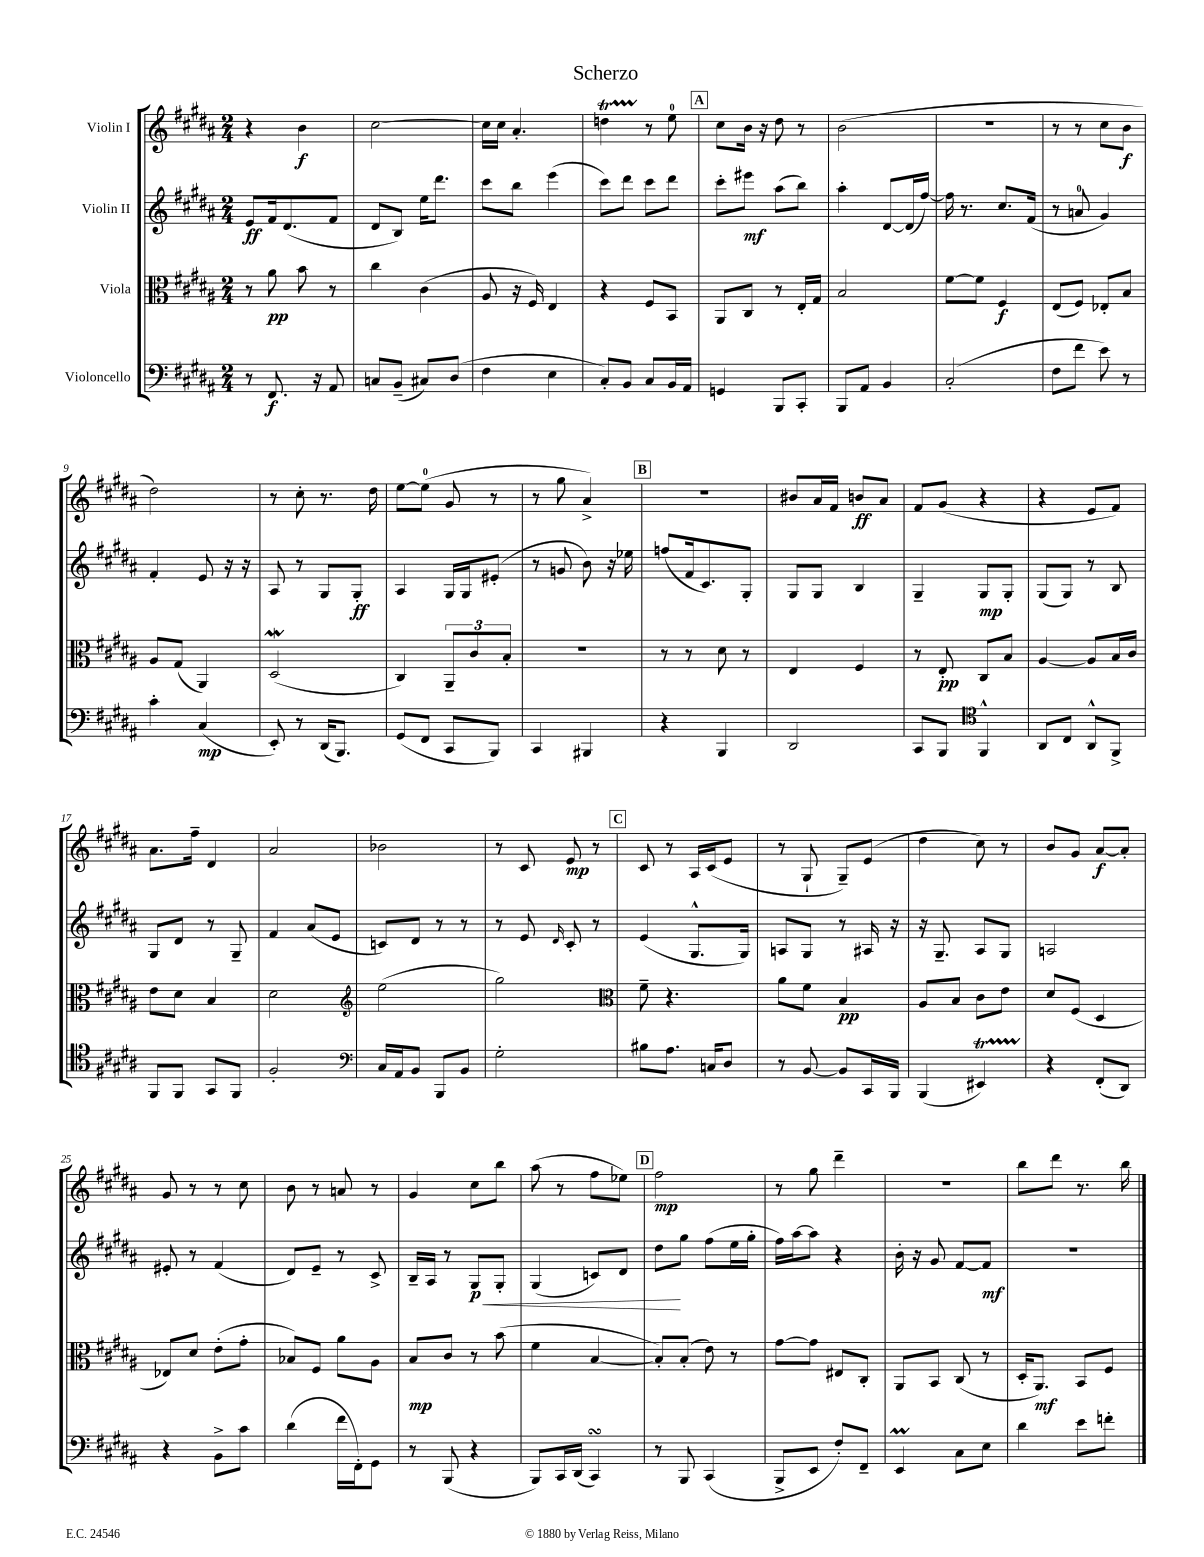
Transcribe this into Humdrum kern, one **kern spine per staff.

**kern	**dynam	**kern	**dynam	**kern	**dynam	**kern	**dynam
*part4	*part4	*part3	*part3	*part2	*part2	*part1	*part1
*staff4	*staff4	*staff3	*staff3	*staff2	*staff2	*staff1	*staff1
*I"Violoncello	*	*I"Viola	*	*I"Violin II	*	*I"Violin I	*
*clefF4	*	*clefC3	*	*clefG2	*	*clefG2	*
*k[f#c#g#d#a#]	*	*k[f#c#g#d#a#]	*	*k[f#c#g#d#a#]	*	*k[f#c#g#d#a#]	*
*M2/4	*	*M2/4	*	*M2/4	*	*M2/4	*
=1	=1	=1	=1	=1	=1	=1	=1
8r	.	8r	.	8e/L	ff	4r	.
8.FF#/	f	8a#\	pp	16f#/k	.	.	.
.	.	.	.	(8.d#/	.	.	.
.	.	8b\	.	.	.	4b\	f
16r	.	.	.	.	.	.	.
8AA#/	.	8r	.	8f#/J	.	.	.
=2	=2	=2	=2	=2	=2	=2	=2
8Cn/L	.	4cc#\	.	8d#/L	.	[2cc#\	.
(8BB~/J	.	.	.	8B/J)	.	.	.
8C#X/L)	.	(4c#\	.	16ee\KL	.	.	.
.	.	.	.	8.ddd#\J	.	.	.
(8D#/J	.	.	.	.	.	.	.
=3	=3	=3	=3	=3	=3	=3	=3
4F#\	.	8A#/	.	8ccc#\L	.	16cc#\LL]	.
.	.	.	.	.	.	16cc#\JJ	.
.	.	16r	.	8bb\J	.	4.a#'/	.
.	.	16F#/)	.	.	.	.	.
4E\	.	4E/	.	(4eee\	.	.	.
=4	=4	=4	=4	=4	=4	=4	=4
8C#'/L)	.	4r	.	8ccc#\L)	.	4ddnT\	.
8BB/J	.	.	.	8ddd#\J	.	.	.
8C#/L	.	8F#/L	.	8ccc#\L	.	8r	.
16BB/L	.	8BB/J	.	8ddd#\J	.	8ee\	.
16AA#/JJ	.	.	.	.	.	.	.
!!LO:REH:place=s1:t=A
=5	=5	=5	=5	=5	=5	=5	=5
4GGn/	.	8AA#/L	.	8ccc#'\L	.	8cc#\L	.
.	.	8C#/J	.	8eee#X\J	mf	16b\Jk	.
.	.	.	.	.	.	16r	.
8BBB/L	.	8r	.	(8aa#\L	.	8dd#\	.
8CC#'/J	.	16E'/LL	.	8bb\J)	.	8r	.
.	.	16G#/JJ	.	.	.	.	.
=6	=6	=6	=6	=6	=6	=6	=6
8BBB/L	.	2B/	.	4aa#'\	.	(2b\	.
8AA#/J	.	.	.	.	.	.	.
4BB/	.	.	.	[8d#/L	.	.	.
.	.	.	.	(16d#/L]	.	.	.
.	.	.	.	[16ff#/JJ)	.	.	.
=7	=7	=7	=7	=7	=7	=7	=7
(2C#'/	.	[8f#\L	.	16ff#\]	.	2r	.
.	.	.	.	8.r	.	.	.
.	.	8f#\J]	.	.	.	.	.
.	.	4F#/	f	8.cc#/L	.	.	.
.	.	.	.	(16f#/Jk	.	.	.
=8	=8	=8	=8	=8	=8	=8	=8
8F#\L	.	(8E/L	.	8r	.	8r	.
8f#\J	.	8F#/J)	.	8an/	.	8r	.
8e\)	.	8E-X'/L	.	4g#/)	.	8cc#\L	.
8r	.	8B/J	.	.	.	8b\J	f
!!LO:LB:g=z
=9	=9	=9	=9	=9	=9	=9	=9
4c#'\	.	8A#/L	.	4f#'/	.	2dd#\)	.
.	.	(8G#/J	.	.	.	.	.
(4C#/	mp	4AA#/)	.	8e/	.	.	.
.	.	.	.	16r	.	.	.
.	.	.	.	16r	.	.	.
=10	=10	=10	=10	=10	=10	=10	=10
8EE'/)	.	(2D#W/	.	8A#/	.	8r	.
8r	.	.	.	8r	.	8cc#'\	.
(16DD#/KL	.	.	.	8G#/L	.	8.r	.
8.BBB/J)	.	.	.	.	.	.	.
.	.	.	.	8G#'/J	ff	.	.
.	.	.	.	.	.	16dd#\	.
=11	=11	=11	=11	=11	=11	=11	=11
(8GG#/L	.	4C#/)	.	4A#/	.	[8ee\L	.
8FF#/J	.	.	.	.	.	(8ee\J]	.
8CC#/L	.	12AA#~/L	.	16G#/LL	.	8g#/	.
.	.	.	.	16G#/J	.	.	.
.	.	12c#/	.	.	.	.	.
8BBB/J)	.	.	.	(8e#X'/J	.	8r	.
.	.	12B'/J	.	.	.	.	.
=12	=12	=12	=12	=12	=12	=12	=12
4CC#/	.	2r	.	8r	.	8r	.
.	.	.	.	8gn/	.	8gg#\	.
4BBB#X/	.	.	.	8b\)	.	4a#^/)	.
.	.	.	.	16r	.	.	.
.	.	.	.	16ee-X\	.	.	.
!!LO:REH:place=s1:t=B
=13	=13	=13	=13	=13	=13	=13	=13
4r	.	8r	.	(8ffn/L	.	2r	.
.	.	8r	.	16f#/k	.	.	.
.	.	.	.	8.c#/)	.	.	.
4BBB/	.	8d#\	.	.	.	.	.
.	.	8r	.	8G#'/J	.	.	.
=14	=14	=14	=14	=14	=14	=14	=14
2DD#/	.	4E/	.	8G#/L	.	8b#X/L	.
.	.	.	.	8G#/J	.	16a#/L	.
.	.	.	.	.	.	16f#/JJ	.
.	.	4F#/	.	4B/	.	8bn/L	ff
.	.	.	.	.	.	8a#/J	.
=15	=15	=15	=15	=15	=15	=15	=15
8CC#/L	.	8r	.	4G#~/	.	8f#/L	.
8BBB/J	.	8E'/	pp	.	.	(8g#/J	.
*clefC4	*	*	*	*	*	*	*
4FF#^^/	.	8C#/L	.	8G#/L	mp	4r	.
.	.	8B/J	.	8G#'/J	.	.	.
=16	=16	=16	=16	=16	=16	=16	=16
8AA#/L	.	[4A#/	.	(8G#/L	.	4r	.
8C#/J	.	.	.	8G#/J)	.	.	.
8AA#^^/L	.	8A#/L]	.	8r	.	8e/L	.
8FF#^/J	.	16B/L	.	8B/	.	8f#/J)	.
.	.	16c#/JJ	.	.	.	.	.
!!LO:LB:g=z
=17	=17	=17	=17	=17	=17	=17	=17
8FF#/L	.	8e\L	.	8G#/L	.	8.a#\L	.
8FF#/J	.	8d#\J	.	8d#/J	.	.	.
.	.	.	.	.	.	16ff#~\Jk	.
8GG#/L	.	4B/	.	8r	.	4d#/	.
8FF#/J	.	.	.	8G#~/	.	.	.
=18	=18	=18	=18	=18	=18	=18	=18
2F#'/	.	2d#\	.	4f#/	.	2a#/	.
.	.	.	.	(8a#/L	.	.	.
.	.	.	.	8e/J	.	.	.
=19	=19	=19	=19	=19	=19	=19	=19
*clefF4	*	*clefG2	*	*	*	*	*
16C#/LL	.	(2ee\	.	8cn/L)	.	2b-X\	.
16AA#/J	.	.	.	.	.	.	.
8BB/J	.	.	.	8d#/J	.	.	.
8BBB/L	.	.	.	8r	.	.	.
8BB/J	.	.	.	8r	.	.	.
=20	=20	=20	=20	=20	=20	=20	=20
2G#'\	.	2gg#\)	.	8r	.	8r	.
.	.	.	.	8e/	.	8c#/	.
.	.	.	.	16qqd#/	.	.	.
.	.	.	.	8c#'/	.	8e/	mp
.	.	.	.	8r	.	8r	.
!!LO:REH:place=s1:t=C
=21	=21	=21	=21	=21	=21	=21	=21
*	*	*clefC3	*	*	*	*	*
8B#X\L	.	8f#~\	.	(4e/	.	8c#/	.
8.A#\J	.	4.r	.	.	.	8r	.
.	.	.	.	8.G#^^/L	.	16A#/LL	.
16Cn/KL	.	.	.	.	.	(16c#/J	.
8D#/J	.	.	.	.	.	8e/J	.
.	.	.	.	16G#/Jk)	.	.	.
=22	=22	=22	=22	=22	=22	=22	=22
8r	.	8a#\L	.	8An/L	.	8r	.
[8BB/	.	8f#\J	.	8G#/J	.	8G#`/	.
8BB/L]	.	4B/	pp	8r	.	8G#~/L)	.
16CC#/L	.	.	.	16A#X/	.	(8e/J	.
16BBB/JJ	.	.	.	16r	.	.	.
=23	=23	=23	=23	=23	=23	=23	=23
(4BBB/	.	8A#/L	.	16r	.	4dd#\	.
.	.	.	.	8.G#~/	.	.	.
.	.	8B/J	.	.	.	.	.
4EE#Xt/)	.	8c#\L	.	8A#/L	.	8cc#\)	.
.	.	8e\J	.	8G#/J	.	8r	.
=24	=24	=24	=24	=24	=24	=24	=24
4r	.	8d#/L	.	2An/	.	8b/L	.
.	.	(8F#/J	.	.	.	8g#/J	.
(8FF#'/L	.	4D#/	.	.	.	[8a#/L	f
8DD#/J)	.	.	.	.	.	8a#'/J]	.
!!LO:LB:g=z
=25	=25	=25	=25	=25	=25	=25	=25
4r	.	8E-X/L)	.	8e#X'/	.	8g#/	.
.	.	8d#/J	.	8r	.	8r	.
8BB^\L	.	(8e'\L	.	(4f#/	.	8r	.
8c#\J	.	8g#'\J	.	.	.	8cc#\	.
=26	=26	=26	=26	=26	=26	=26	=26
(4d#\	.	8B-X/L)	.	8d#/L)	.	8b\	.
.	.	8F#/J	.	8e~/J	.	8r	.
16f#\LL	.	8a#\L	.	8r	.	8an/	.
16FF#'\J)	.	.	.	.	.	.	.
8GG#\J	.	8A#\J	.	8c#^/	.	8r	.
=27	=27	=27	=27	=27	=27	=27	=27
8r	.	8B/L	mp	16B~/LL	.	4g#/	.
.	.	.	.	16A#/JJ	.	.	.
(8BBB/	.	8c#/J	.	8r	.	.	.
!	!	!	!	!	!LO:HP:b	!	!
4r	.	8r	.	8G#/L	< p	8cc#\L	.
.	.	(8b\	.	8G#'/J	.	8bb\J	.
=28	=28	=28	=28	=28	=28	=28	=28
8BBB/L)	.	4f#\	.	(4G#/	.	(8aa#\	.
16CC#/L	.	.	.	.	.	8r	.
(16DD#/JJ	.	.	.	.	.	.	.
4CC#sSSS/)	.	[4B/	.	8cn/L)	.	8ff#\L	.
.	.	.	.	8d#/J	.	8ee-X\J)	.
!!LO:REH:place=s1:t=D
=29	=29	=29	=29	=29	=29	=29	=29
8r	.	8B'/L])	.	8dd#\L	.	2ff#\	mp
8BBB/	.	(8B'/J	.	8gg#\J	[	.	.
(4CC#/	.	8e\)	.	(8ff#\L	.	.	.
.	.	8r	.	16ee\L	.	.	.
.	.	.	.	16gg#'\JJ	.	.	.
=30	=30	=30	=30	=30	=30	=30	=30
8BBB^/L	.	[8g#\L	.	16ff#\LL)	.	8r	.
.	.	.	.	[16aa#\J	.	.	.
8EE/J	.	8g#\J]	.	8aa#\J]	.	8gg#\	.
8F#'/L)	.	8E#X/L	.	4r	.	4ddd#~\	.
8FF#~/J	.	8C#'/J	.	.	.	.	.
=31	=31	=31	=31	=31	=31	=31	=31
4EEM/	.	8AA#/L	.	16b'\	.	2r	.
.	.	.	.	16r	.	.	.
.	.	8BB/J	.	8g#/	.	.	.
8C#\L	.	(8C#/	.	[8f#/L	.	.	.
8E\J	.	8r	.	8f#/J]	mf	.	.
=32	=32	=32	=32	=32	=32	=32	=32
4d#\	.	16D#'/KL	.	2r	.	8bb\L	.
.	.	8.AA#/J)	mf	.	.	.	.
.	.	.	.	.	.	8ddd#\J	.
8e\L	.	8BB/L	.	.	.	8.r	.
8fn'\J	.	8F#/J	.	.	.	.	.
.	.	.	.	.	.	16bb\	.
==	==	==	==	==	==	==	==
*-	*-	*-	*-	*-	*-	*-	*-
